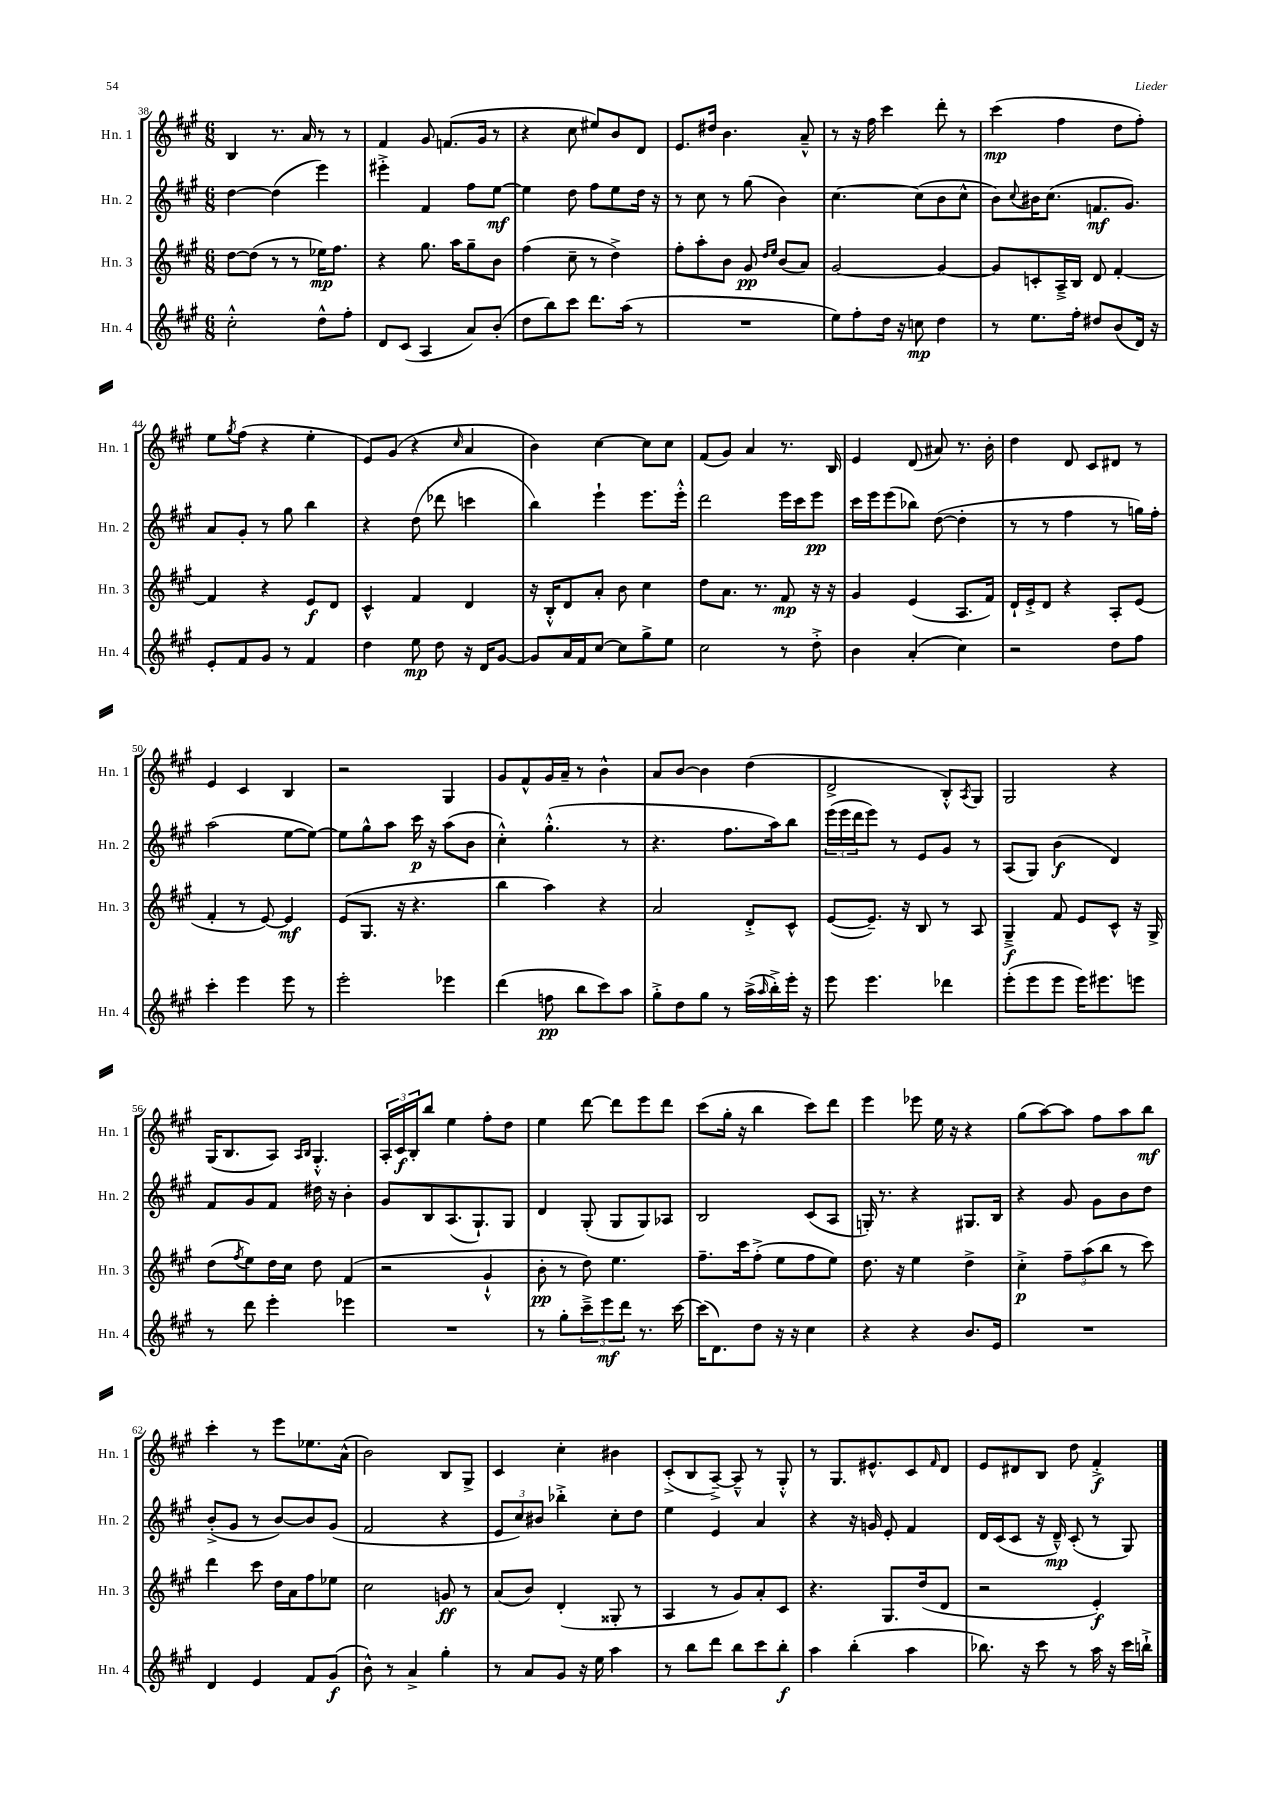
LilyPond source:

<<
\new StaffGroup <<
\new Staff = "s0" \with { instrumentName = "Hn. 1" shortInstrumentName = "Hn. 1" } {
    \clef treble \key a \major \numericTimeSignature \time 6/8
    b4 r8. a'16 r8 r8 |
    fis'4 gis'8 f'8.( gis'16 r8 |
    r4 cis''8 eis''8) b'8 d'8 |
    e'8. dis''16 b'4. a'8---^ |
    r8 r16 fis''16 cis'''4 d'''8-. r8 |
    cis'''4\mp( fis''4 d''8 fis''8-.) |
    e''8 \acciaccatura { gis''8 } fis''8( r4 e''4-. |
    e'8) gis'8( r4 \grace { cis''16 } a'4 |
    b'4) cis''4~ cis''8 cis''8 |
    fis'8( gis'8) a'4 r8. b16 |
    e'4 d'8( ais'8) r8. b'16-. |
    d''4 d'8 cis'8 dis'8 r8 |
    e'4 cis'4 b4 |
    r2 gis4 |
    gis'8 fis'8-^ gis'16 a'16-- r8 b'4-^ |
    a'8 b'8~ b'4 d''4( |
    d'2-> b8-.-^) \acciaccatura { a8 } gis8 |
    gis2 r4 |
    gis16( b8. a8) \grace { a16 b16 } gis4.-.-^ |
    \tuplet 3/2 { a16-. cis'16\f b16-. } b''8 e''4 fis''8-. d''8 |
    e''4 d'''8~ d'''8 e'''8 d'''8 |
    cis'''8( gis''16-. r16 b''4 cis'''8) d'''8 |
    e'''4 ees'''8 e''16 r16 r4 |
    gis''8( a''8~) a''8 fis''8 a''8 b''8\mf |
    cis'''4-. r8 e'''8 ees''8. a'16-^( |
    b'2) b8 gis8-> |
    cis'4 cis''4-. bis'4 |
    cis'8-.->( b8 a8~--->) a8---^ r8 gis8-.-^ |
    r8 gis8. eis'8.-^ cis'8 \grace { fis'16 } d'8 |
    e'8 dis'8 b8 d''8 fis'4-.->\f \bar "|." |
}
\new Staff = "s1" \with { instrumentName = "Hn. 2" shortInstrumentName = "Hn. 2" } {
    \clef treble \key a \major \numericTimeSignature \time 6/8
    d''4~ d''4( e'''4) |
    eis'''4-.-> fis'4 fis''8 e''8~\mf |
    e''4 d''8 fis''8 e''8 d''16 r16 |
    r8 cis''8 r8 gis''8( b'4) |
    cis''4.~ cis''8( b'8 cis''8-^ |
    b'8) \appoggiatura { cis''8 } bis'16 cis''8.( f'8.\mf gis'8.) |
    a'8 gis'8-. r8 gis''8 b''4 |
    r4 d''8( des'''8 c'''4 |
    b''4) e'''4-! e'''8. e'''16-.-^ |
    d'''2 e'''16 cis'''16 e'''8\pp |
    cis'''16 e'''16 e'''8( bes''8) d''8~( d''4-. |
    r8 r8 fis''4 r8 g''16) fis''16-. |
    a''2( e''8~ e''8~) |
    e''8 gis''8-^ a''8 cis'''16\p r16 a''8( b'8 |
    cis''4-.-^) gis''4.-.-^( r8 |
    r4. fis''8. a''16) b''8 |
    \tuplet 3/2 { e'''16( e'''16 d'''16 } e'''8) r8 e'8 gis'8 r8 |
    a8( gis8) b'4\f( d'4) |
    fis'8 gis'8 fis'8 dis''16 r16 b'4-. |
    gis'8 b8 a8.( gis8.-!) gis8 |
    d'4 gis8-.( gis8 gis8) aes8 |
    b2 cis'8( a8 |
    g16-.) r8. r4 gis8. b16 |
    r4 gis'8 gis'8 b'8 d''8 |
    b'8-.->( gis'8 r8 b'8~) b'8 gis'8( |
    fis'2 r4 |
    \tuplet 3/2 { e'8 cis''8) bis'8 } bes''4-.-> cis''8-. d''8 |
    e''4 e'4 a'4 |
    r4 r16 g'16 e'8-. fis'4 |
    d'16 cis'16( cis'8 r16 d'16---^\mp) cis'8-.( r8 gis8) \bar "|." |
}
\new Staff = "s2" \with { instrumentName = "Hn. 3" shortInstrumentName = "Hn. 3" } {
    \clef treble \key a \major \numericTimeSignature \time 6/8
    d''8~ d''8( r8 r8 ees''16\mp) fis''8. |
    r4 gis''8. a''16 gis''8-- b'8 |
    fis''4( cis''8-- r8 d''4->) |
    fis''8-. a''8-. b'8 gis'8\pp \grace { d''16 e''16 } b'8( a'8) |
    gis'2~ gis'4~ |
    gis'8 c'8-. a16---> b16 d'8 fis'4~-. |
    fis'4 r4 e'8\f d'8 |
    cis'4-^ fis'4 d'4 |
    r16 b16-.-^ d'8 a'8-. b'8 cis''4 |
    d''8 a'8. r8. fis'8\mp r16 r16 |
    gis'4 e'4( a8. fis'16) |
    d'16-! e'16-.-> d'8 r4 a8-. e'8( |
    fis'4-. r8 e'8~) e'4\mf |
    e'8( gis8. r16 r4. |
    b''4 a''4) r4 |
    a'2 d'8-.-> cis'8-^ |
    e'8~( e'8.--) r16 b8 r8 a8 |
    gis4--->\f fis'8 e'8 cis'8-^ r16 gis16-> |
    d''8( \acciaccatura { fis''8 } e''8) d''16 cis''16 d''8 fis'4( |
    r2 gis'4-!-^ |
    b'8-.\pp r8 d''8) e''4. |
    fis''8.-- cis'''16 fis''8-.->( e''8 fis''8 e''8) |
    d''8. r16 e''4 d''4-> |
    cis''4-.->\p \tuplet 3/2 { fis''8-- a''8( b''8 } r8 cis'''8) |
    d'''4 cis'''8 d''16 a'16 fis''8 ees''8 |
    cis''2 g'8\ff r8 |
    a'8( b'8) d'4-.( gisis8-. r8 |
    a4 r8 gis'8) a'8-. cis'8 |
    r4. gis8. d''16( d'8 |
    r2 e'4-.\f) \bar "|." |
}
\new Staff = "s3" \with { instrumentName = "Hn. 4" shortInstrumentName = "Hn. 4" } {
    \clef treble \key a \major \numericTimeSignature \time 6/8
    cis''2-.-^ d''8-^ fis''8-. |
    d'8 cis'8( a4 a'8) b'8-.( |
    d''8 b''8) cis'''8 d'''8. a''16( r8 |
    R2. |
    e''8) fis''8-. d''16 r16 c''8\mp d''4 |
    r8 e''8. fis''16-. dis''8 b'8( d'16) r16 |
    e'8-. fis'8 gis'8 r8 fis'4 |
    d''4 e''8\mp d''8 r16 d'16 gis'8~ |
    gis'8 a'16 fis'16 cis''8~ cis''8 gis''8-> e''8 |
    cis''2 r8 d''8-.-> |
    b'4 a'4-.( cis''4) |
    r2 d''8 fis''8 |
    cis'''4-. e'''4 e'''8 r8 |
    e'''2-. ees'''4 |
    d'''4( f''8\pp b''8 cis'''8) a''8 |
    gis''8-.-> d''8 gis''8 r8 a''16->( \grace { a''16 } b''16-.->) e'''16-. r16 |
    e'''8 e'''4. des'''4 |
    e'''8-.( e'''8 e'''8 e'''16) eis'''8. e'''8 |
    r8 d'''8 e'''4-. ees'''4 |
    R2. |
    r8 gis''8-. \tuplet 3/2 { cis'''8---> e'''8\mf d'''8 } r8. cis'''16~ |
    cis'''16( d'8.) d''8 r16 r16 cis''4 |
    r4 r4 b'8. e'16 |
    R2. |
    d'4 e'4 fis'8 gis'8\f( |
    b'8-^) r8 a'4-> gis''4-. |
    r8 a'8 gis'8 r16 e''16 a''4 |
    r8 b''8 d'''8 b''8 cis'''8 b''8-.\f |
    a''4 b''4-.( a''4 |
    bes''8.) r16 cis'''8 r8 a''16 r16 cis'''16 b''16-!-> \bar "|." |
}
>>
>>
\layout { \context { \Score currentBarNumber = #38 } }
